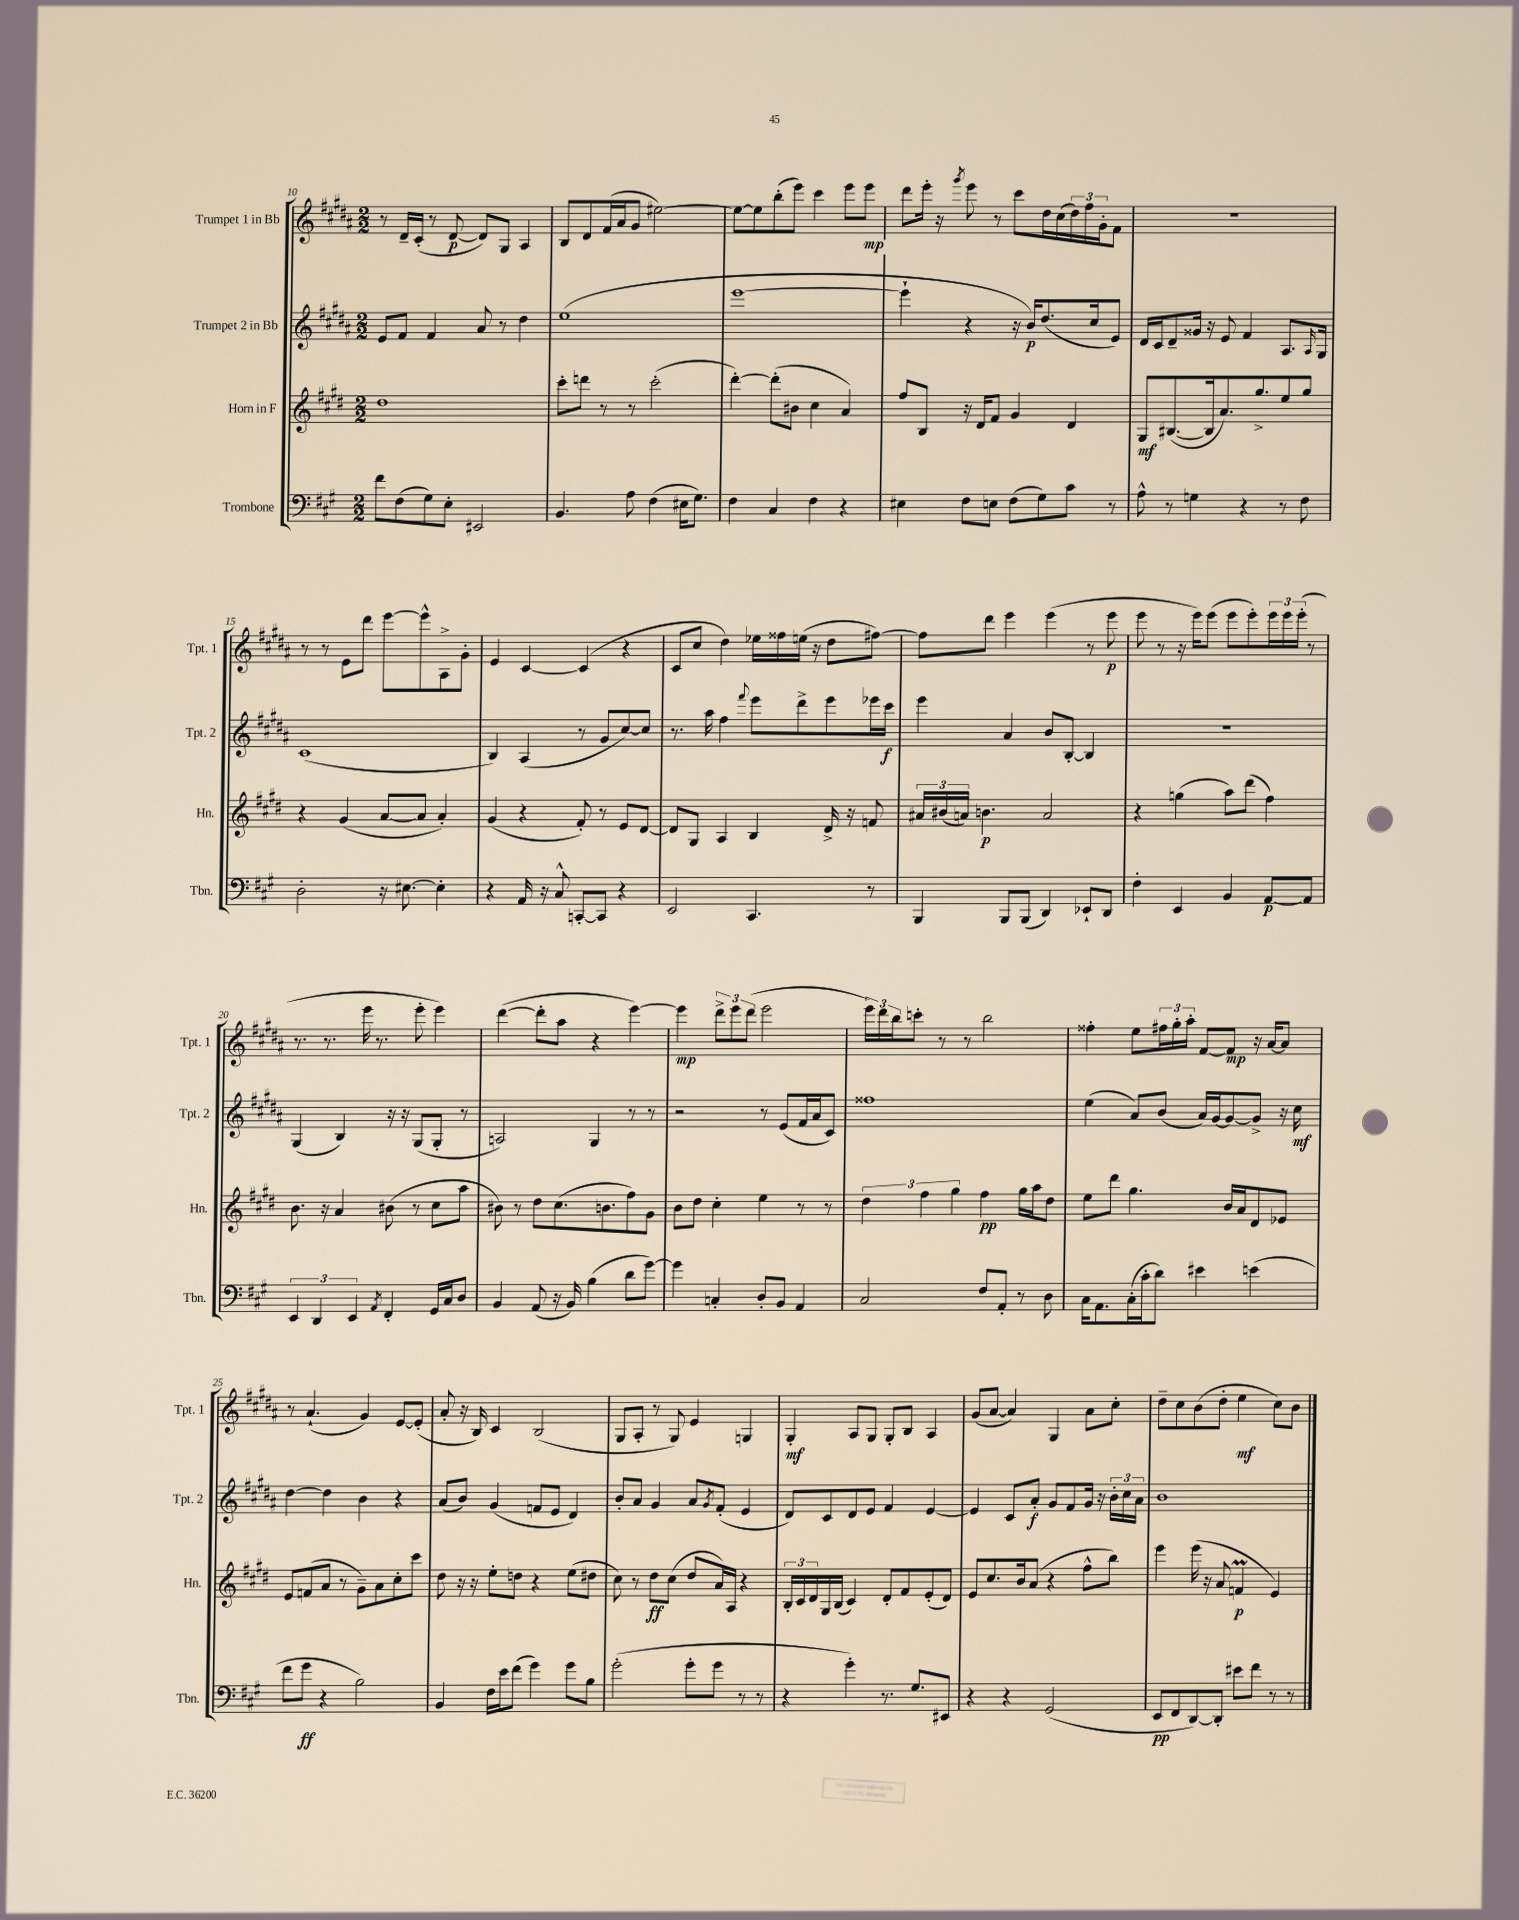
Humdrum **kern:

**kern	**kern	**kern	**kern
*staff4	*staff3	*staff2	*staff1
*clefF4	*clefG2	*clefG2	*clefG2
*k[f#c#g#]	*k[f#c#g#d#]	*k[f#c#g#d#a#]	*k[f#c#g#d#a#]
*M2/2	*M2/2	*M2/2	*M2/2
8f#\L	1dd#	8e/L	8r
(8F#\	.	8f#/J	16d#~/LL
.	.	.	(16c#'/JJ
8G#\)	.	4f#/	8r
8E'\J	.	.	[8d#/
2EE#/	.	8a#/	8d#/]L)
.	.	8r	8G#/J
.	.	4dd#\	4A#/
=	=	=	=
4.BB/	8ccc#'\L	(1ee	8B/L
.	8ddd\J	.	8d#/
.	8r	.	(16f#/L
.	.	.	16a#/J
8A\	8r	.	8g#/J
(4F#\	(2ccc#'\	.	[2ee#\)
16E#\LK	.	.	.
8.G#\J)	.	.	.
=	=	=	=
4F#\	[4ddd#'\)	[1eee	8ee#\_L
.	.	.	8ee#\]
4C#/	(8ddd#'\]L	.	(8bb'\
.	8b#\J	.	8eee\J)
4F#\	4cc#\	.	4ccc#\
4r	4a/)	.	8eee\L
.	.	.	8eee\J
=	=	=	=
4E#\	8ff#/L	4eee`\]	8ddd#\L
.	8B/J	.	16eee'\Jk
.	.	.	16r
.	.	.	8qggg#/
8F#\L	16r	4r	8eee\
.	16d#/LK	.	.
8E\J	8f#/J	.	8r
(8F#\L	4g#/	16r	8ccc#\L
.	.	16b/LK)	.
8G#\)	.	(8.dd#/	16dd#\L
.	.	.	(16cc#\
8c#\J	4d#/	.	24dd#\)
.	.	.	24ff#\
.	.	16cc#/k	.
.	.	.	24g#'\J
8r	.	8e/J)	8f#\J
=	=	=	=
8A^^\	8G#/L	16d#/LL	1r
.	.	16c#/J	.
8r	([8.B#/	8d#~/	.
4G\	.	16g##/Jk	.
.	16B#/]k	16r	.
.	8.a/)	8e/	.
4r	.	4f#/	.
.	8.gg#^/	.	.
8r	8ee/	8.A#/L	.
8F#\	8gg#/J	.	.
.	.	16qqA#/	.
.	.	16G#/Jk	.
=	=	=	=
2D'\	4r	(1c#	8r
.	.	.	8r
.	(4g#/	.	8e\L
.	.	.	8ddd#\J
16r	[8a/L	.	[8eee\L
[8.E#\	.	.	.
.	8a/]J	.	8eee^^\]
4E#'\]	4a'/)	.	8A#^\
.	.	.	8g#'\J
=	=	=	=
4r	(4g#/	4B/)	4e/
16AA/	4r	(4A#/	[4c#/
16r	.	.	.
8C#^^/	.	.	.
[8CC'/L	8f#'/)	8r	(4c#/]
8CC/]J	8r	8g#/L	.
4r	8e/L	[8cc#/)	4r
.	[8d#/J	8cc#/]J	.
=	=	=	=
2EE/	8d#/]L	8.r	8c#/L
.	8G#/J	.	8cc#/J
.	.	16aa#\	.
.	4A/	4ff#\	4dd#\)
.	.	8qqfff#/	.
4.CC#/	4B/	8eee\L	16ee-\LL
.	.	.	16ff##\
.	.	8ddd#^\	(16ee\JJ
.	.	.	16r
.	16d#^/	8eee\	8dd#\L
.	16r	.	.
8r	8f/	16eee-\L	[8ff#\J)
.	.	16ccc#\JJ	.
=	=	=	=
4BBB/	24a#/LL	4eee\	8ff#\]L
.	(24b#/	.	.
.	24a/JJ)	.	.
.	4.b\	.	8ddd#\J
8BBB/L	.	4a#/	4eee\
(8BBB/J	.	.	.
4DD/)	2a/	8b/L	(4eee\
.	.	[8B'/J	.
8EE-`/L	.	4B/]	8r
8DD/J	.	.	8eee\
=	=	=	=
4F#'\	4r	1r	8eee\
.	.	.	8r
4EE/	(4gg\	.	16r
.	.	.	16eee\LK)
.	.	.	(8eee\J
4BB/	8aa\L)	.	8eee\L
.	(8ddd#\J	.	8eee'\)
[8AA/L	4ff#\)	.	24eee\L
.	.	.	24eee\
.	.	.	(24eee'\JJ
8AA/]J	.	.	8r
=	=	=	=
6EE/	8.b\	(4G#/	8.r
6DD/	.	.	.
.	16r	.	8.r
.	4a/	4B/)	.
6EE/	.	.	.
.	.	.	16eee\
.	.	.	8.r
8qAA/	.	.	.
4FF#'/	(8b#\	16r	.
.	.	16r	.
.	8r	(8G#/L	8eee'\
16GG#/LL	8cc#\L	8G#'/J	4eee\)
16C#/J	.	.	.
8D/J	8aa\J	8r	.
=	=	=	=
4BB/	8b#\)	2A/)	([4ddd#\
.	8r	.	.
(8AA/	8dd#\L	.	8ddd#'\]L
16r	(8.cc#\	.	8aa#\J
16BB/)	.	.	.
(4B\	.	4G#/	4r
.	8.b\	.	.
8d\L	8ff#\)	8r	[4eee\)
[8g#\J)	8g#\J	8r	.
=	=	=	=
4g#\]	8b\L	2r	4eee\]
.	8dd#\J	.	.
4C'/	4cc#'\	.	12ddd#^\L
.	.	.	12eee\
.	.	.	(12ddd#\J
8D'/L	4ee\	8r	2eee\
8BB/J	.	(8e/L	.
4AA/	8r	16f#/L	.
.	.	16a#/J	.
.	8r	8c#/J)	.
=	=	=	=
2C#/	6dd#\	1ff##	24eee\LL)
.	.	.	24ddd#\
.	.	.	24bb\J
.	.	.	8ccc'\J
.	6ff#\	.	.
.	.	.	8r
.	6gg#\	.	.
.	.	.	8r
8F#/L	4ff#\	.	2bb\
8AA'/J	.	.	.
8r	16gg#\LL	.	.
.	16aa\J	.	.
8D\	8dd#\J	.	.
=	=	=	=
16C#\LK	8ee\L	(4ee\	4ff##'\
8.AA\	.	.	.
.	8ddd#\J	.	.
(16C#'\L	4.gg#\	8a#/L)	8ee\L
16c#'\J	.	.	.
8d\J)	.	(8b/J	24ff#\L
.	.	.	24gg#'\
.	.	.	24aa#'\JJ
4e#\	.	16a#/LL)	[8f#/L
.	.	[16g#/J	.
.	16b/LL	8g#/_	8f#/]J
.	16a/J	.	.
(4e\	8d#/	8g#^/]J	16r
.	.	.	[16a#/LK
.	8e-/J	16r	8a#/]J
.	.	16cc#\	.
=	=	=	=
8f#\L	8e/L	[4dd#\	8r
8g#\J	(8f/	.	(4.a#`/
4r	8a/J	4dd#\]	.
.	8r	.	.
2B\)	8g#~\L)	4b\	4g#/)
.	8a\	.	.
.	8cc#'\	4r	[8e/L
.	8ccc#\J	.	(8e'/]J
=	=	=	=
4BB/	8dd#\	(8a#/L	8a#'/
.	16r	8b/J)	16r
.	16r	.	16B/)
16F#\LL	8ee'\L	(4g#/	4c#/
16e\J	.	.	.
(8f#\J	8dd\J	.	.
4g#\)	4r	8f/L	(2B/
.	.	8e/J	.
8g#\L	(8ee\L	4d#/)	.
8B\J	8dd#\J	.	.
=	=	=	=
(2g#'\	8cc#\)	8b'/L	8G#/L
.	8r	8a#/J	8A#'/J
.	8dd#\L	4g#/	8r
.	(8cc#\J	.	8G#/)
8g#'\L	8dd#/L	8a#/L	4e/
.	.	8qg#/	.
8g#\J	16a/L)	(8f#'/J	.
.	16A/JJ	.	.
8r	4r	4e/	4G/
8r	.	.	.
=	=	=	=
4r	24B'/LL	8d#/L)	4G#'/
.	24c#/	.	.
.	24d#/	.	.
.	16G#/	8c#/	.
.	(16B/JJ	.	.
4g#'\)	4c#/)	8d#/	8A#/L
.	.	8e/J	8G#/J
8.r	8d#'/L	4f#/	8G#'/L
.	8f#/	.	8B/J
8.G#/L	.	.	.
.	(8e'/	[4e/	4A#/
8EE#/J	8d#/J)	.	.
=	=	=	=
4r	8e/L	4e/]	(8g#/L
.	8.cc#/	.	[8a#/J
4r	.	8c#/L	4a#/])
.	16b/k	.	.
.	(8a/J	8a#'/J	.
(2GG#/	4r	8g#/L	4G#/
.	.	8f#/	.
.	8ff#^^\L	16g#/Jk	8a#\L
.	.	16r	.
.	8bb\J)	24b'\LL	8cc#'\J
.	.	24cc#\	.
.	.	24a#\JJ	.
=	=	=	=
8EE/L	4eee\	1b	8dd#~\L
8FF#/	.	.	8cc#\
[8DD/)	(16eee\	.	(8b\
.	16r	.	.
8DD'/]J	8a/	.	8dd#'\J
8e#\L	4f/	.	4ee\
8f#\J	.	.	.
8r	4e/)	.	8cc#\L)
8r	.	.	8b\J
==	==	==	==
*-	*-	*-	*-
